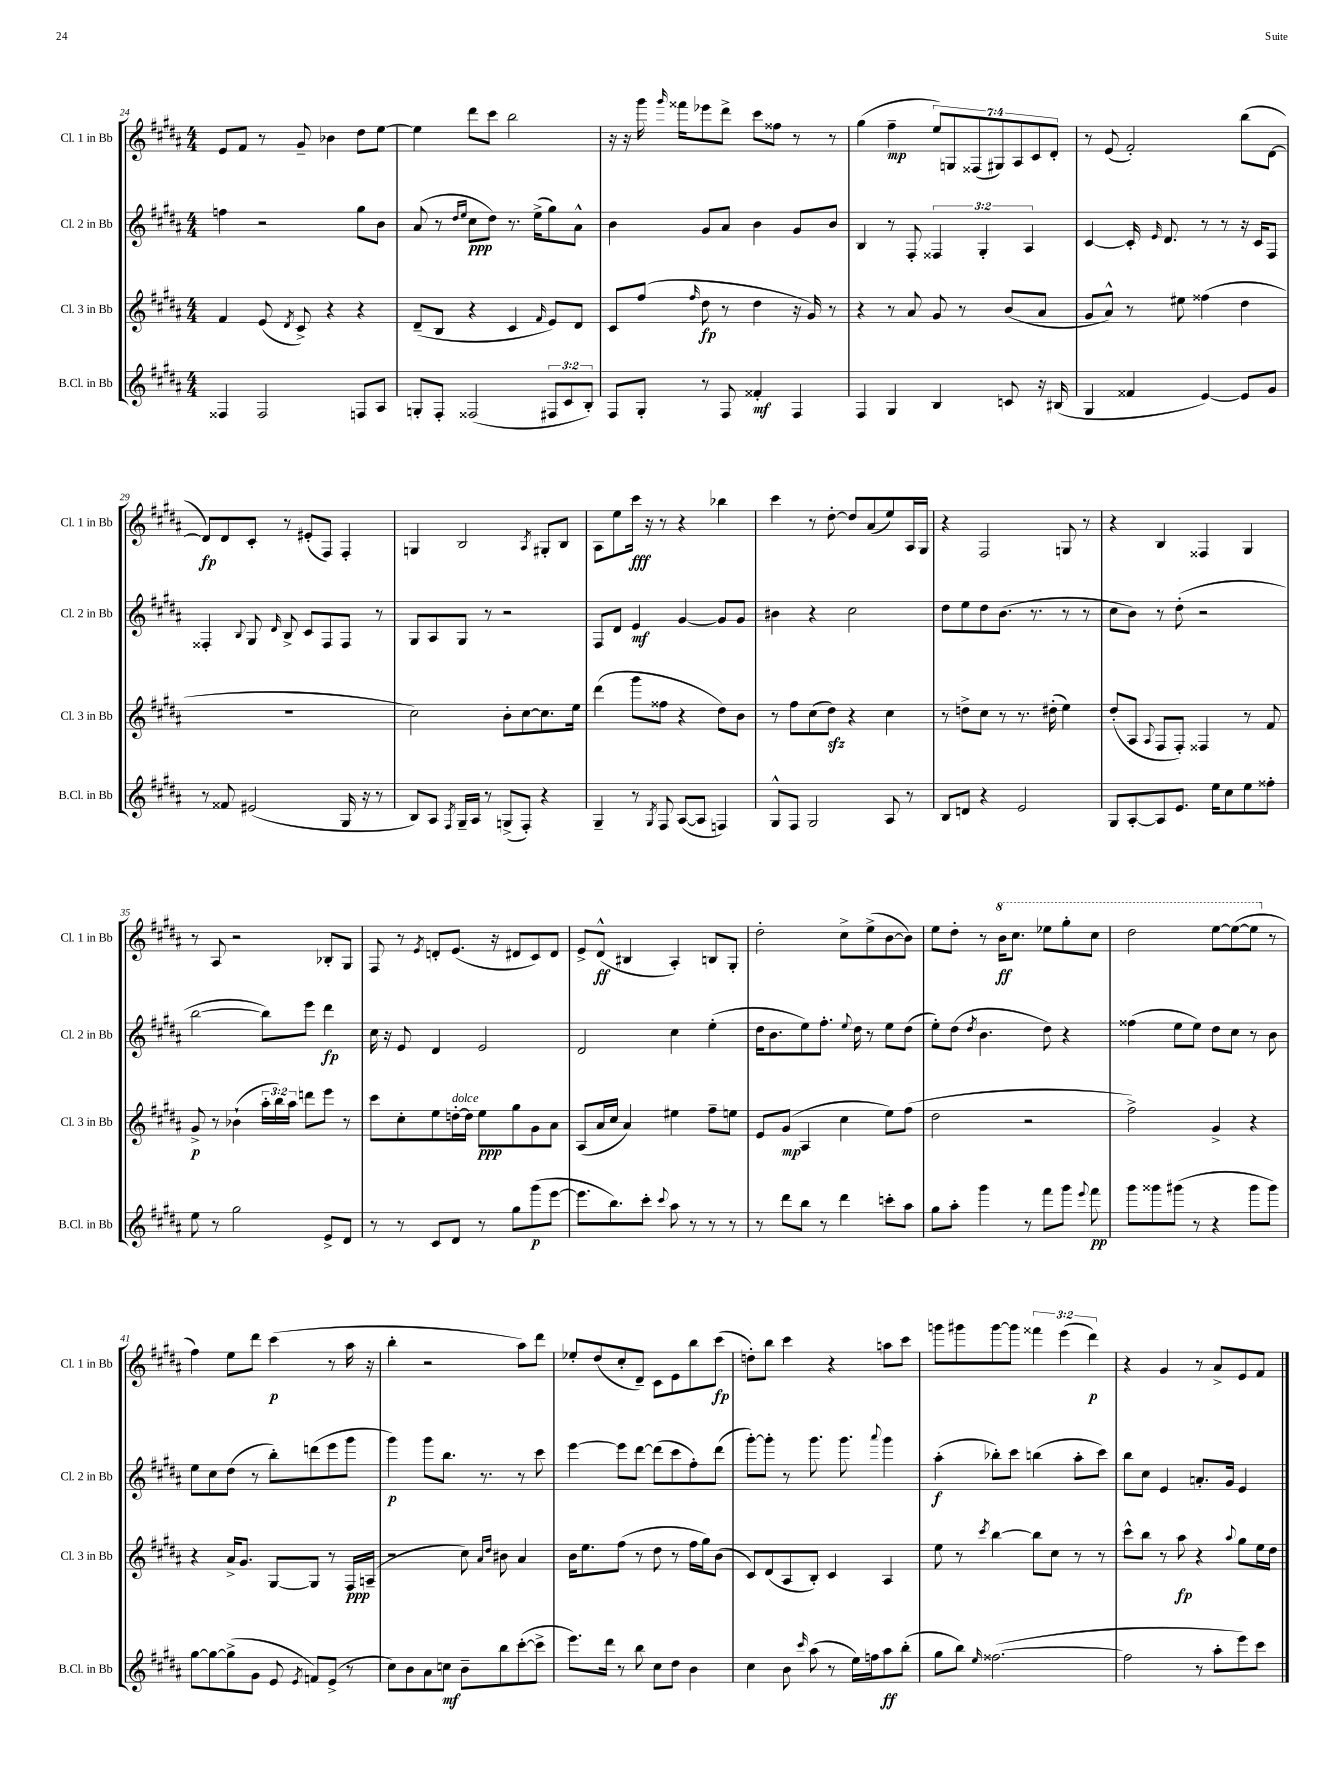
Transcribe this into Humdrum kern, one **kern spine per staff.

**kern	**kern	**kern	**kern
*staff4	*staff3	*staff2	*staff1
*clefG2	*clefG2	*clefG2	*clefG2
*k[f#c#g#d#a#]	*k[f#c#g#d#a#]	*k[f#c#g#d#a#]	*k[f#c#g#d#a#]
*M4/4	*M4/4	*M4/4	*M4/4
4F##	4f#	4ff	8e
.	.	.	8f#
2F##	(8e	2r	8r
.	8qd#	.	.
.	8c#^)	.	8g#~
.	4r	.	4b-
8F	4r	8gg#	8dd#
8A#	.	8b	[8ee
=	=	=	=
8G'	(8d#~	(8a#	4ee]
8F#'	8B	8r	.
.	.	16qqdd#	.
.	.	16qqee	.
(2F##	4r	8cc#	8ddd#
.	.	8dd#)	8ccc#
.	4c#	8.r	2bb
.	.	(16ee^	.
.	16qqf#	.	.
12F#	8e)	8gg#)	.
12c#	.	.	.
.	8d#	8a#^^	.
12B')	.	.	.
=	=	=	=
8F#	8c#	4b	16r
.	.	.	16r
8G#'	(8ff#	.	16ggg#
.	.	.	16qqggg#
.	.	.	16fff##
.	16qqff#	.	.
8r	8dd#	8g#	8eee-
8F#	8r	8a#	8ddd#^
4f##'	4dd#	4b	8ccc#
.	.	.	8ff##
4F#	16r	8g#	8r
.	16g#)	.	.
.	8r	8b	8r
=	=	=	=
4F#	4r	4B	(4gg#
4G#	8r	8r	4ff#~
.	8a#	8F#'	.
4B	8g#	6F##	14ee)
.	.	.	14G
.	8r	.	.
.	.	.	(14F##
.	.	6G#'	.
.	.	.	14G#)
8c	(8b	.	.
.	.	.	14A#
.	.	6A#	.
.	.	.	14c#
16r	8a#	.	.
.	.	.	14d#'
(16B#	.	.	.
=	=	=	=
4G#	8g#	[4c#	8r
.	8a#^^)	.	(8e
4f##	8r	16c#']	2f#')
.	.	16qqe	.
.	.	8.d#	.
.	8ee#	.	.
[4e)	(4ff##	8r	.
.	.	8r	.
8e]	4dd#	16r	(8bb
.	.	16c#	.
8g#	.	8F#	[8d#
=	=	=	=
8r	1r	4F##'	8d#])
8f##	.	.	8d#
.	.	8qqB	.
(2e#	.	8G#	8c#'
.	.	16qqd#	.
.	.	8B^	8r
.	.	8c#	(8e#'
.	.	8F##	8F#)
16G#	.	8F##	4F#'
16r	.	.	.
8r	.	8r	.
=	=	=	=
8B)	2cc#)	8G#	4G
8A#	.	8A#	.
8qF#	.	.	.
16G#~	.	8G#	2B
16A#	.	.	.
8r	.	8r	.
(8G^	8b'	2r	.
8F#')	[8cc#	.	.
.	.	.	8qA#
4r	8.cc#]	.	8G#'
.	.	.	8B
.	16ee	.	.
=	=	=	=
4G#~	(4ddd#	8F#	8A#
.	.	8d#	8ee
8r	8ggg#	4e	16ccc#
.	.	.	16r
8qG#	.	.	.
8F#	8ff##	.	8r
([8A#	4r	[4g#	4r
8A#]	.	.	.
4F)	8dd#)	8g#]	4bb-
.	8b	8g#	.
=	=	=	=
8G#^^	8r	4b#	4ccc#
8F#	8ff#	.	.
2G#	(8cc#	4r	8r
.	8dd#)	.	[8dd#'
.	4r	2cc#	8dd#]
.	.	.	(8a#
8A#	4cc#	.	8ee)
8r	.	.	16A#
.	.	.	16G#
=	=	=	=
8B	8r	8dd#	4r
8d	8dd^	8ee	.
4r	8cc#	8dd#	2F#
.	8r	(8.b	.
2e	8.r	.	.
.	.	8.r	.
.	(16dd#'	.	.
.	4ee)	8r	8G
.	.	8r	8r
=	=	=	=
8G#	(8dd#'	8cc#	4r
[8A#'	8A#	8b)	.
.	8qqA#	.	.
8A#]	8F#	8r	4B
8.e	8F#')	(8dd#'	.
.	4F##	2r	4F##
16ee	.	.	.
8cc#	.	.	.
8ee	8r	.	4G#
8ff##'	8f#	.	.
=	=	=	=
8ee	8g#^	[2bb	8r
8r	8r	.	8A#
2gg#	(4b-`	.	2r
.	24aa#'	8bb])	.
.	24bb)	.	.
.	24aa#	.	.
.	8ddd	8eee	.
8e^	8eee	4ddd#	8B-'
8d#	8r	.	8G#
=	=	=	=
8r	8ccc#	16cc#	8F#
.	.	16r	.
8r	8cc#'	8e	8r
.	.	.	8qe
8c#	8ee	4d#	8d'
8d#	[16dd'	.	(8.e
.	16dd]	.	.
8r	8ee	2e	.
.	.	.	16r
8gg#	8gg#	.	8d#
(8ggg#	8g#	.	8c#)
[8eee	8a#	.	8d#
=	=	=	=
8.eee]	(8A#	2d#	8e^
.	16a#	.	(8d#^^
8.bb)	16cc#	.	.
.	4a#)	.	4B#
8ccc#'	.	.	.
8qqccc#	.	.	.
8aa#	4ee#	4cc#	4A#')
8r	.	.	.
8r	8ff#~	(4ee'	8B
8r	8ee	.	8G#'
=	=	=	=
8r	8e	16dd#	2dd#'
.	.	8.b	.
8ddd#	(8g#	.	.
8bb	4A#	8ee)	.
8r	.	8.ff#'	.
4ddd#	4cc#	.	8cc#^
.	.	8qqee	.
.	.	16dd#	.
.	.	8r	(8ee^
8ccc'	8ee)	8ee	[8b
8aa#	(8ff#	(8dd#	8b])
=	=	=	=
8gg#	2dd#	8ee')	8ee
8aa#'	.	(8dd#	8dd#'
.	.	8qdd#	.
4ggg#	.	4.b	8r
.	.	.	16bb
.	.	.	8.ccc#
8r	2r	.	.
8fff#	.	8dd#)	8eee-
8ggg#	.	4r	8ggg#'
8qqeee	.	.	.
8fff#	.	.	8ccc#
=	=	=	=
8ggg#	2ff#^)	(4ff##	2ddd#
8ggg##	.	.	.
(8ggg#	.	8ee	.
8r	.	8ee)	.
4r	4g#^	8dd#	[8eee
.	.	8cc#	(8eee_
8ggg#	4r	8r	8eee]
8ggg#)	.	8b	8r
=	=	=	=
[8gg#	4r	8ee	4ff#)
8gg#_	.	8cc#	.
(8gg#^]	16a#^	(8dd#	8ee
.	8.g#	.	.
8g#	.	8r	8ddd#
8e	[8G#	8bb')	(4ccc#
8qe	.	.	.
8f)	8G#]	(8ddd	.
(8e^	8r	8eee	8r
8r	16F#	8ggg#	16aa#
.	(16A~	.	16r
=	=	=	=
8cc#)	2r	4ggg#)	4bb'
8b	.	.	.
8a#	.	8ggg#	2r
8cc	.	8.bb	.
8b~	8cc#)	.	.
.	.	8.r	.
.	16qqa#	.	.
.	16qqdd#	.	.
8bb	8b#	.	.
([8ccc#'	4a#	8r	8aa#)
8ccc#^]	.	8ccc#	8ddd#
=	=	=	=
8.eee)	16b	[4eee	8ee-'
.	8.ee	.	.
.	.	.	(8dd#
16ddd#	.	.	.
8r	(8ff#	8eee]	8cc#'
8bb	8r	[8ddd#	8d#~)
8cc#	8dd#	(8ddd#]	8c#
8dd#	8r	8ccc#	8e
4b	16ff#	8ff#')	8bb
.	16gg#)	.	.
.	(8b	(8ddd#	(8ccc#
=	=	=	=
4cc#	8c#)	[8ggg#')	8dd')
.	(8d#	8ggg#']	8bb
8b	8A#	8r	4ccc#
16qqccc#	.	.	.
(8aa#	8B')	8.ggg#	.
8r	4c#	.	4r
.	.	8.ggg#	.
16ee)	.	.	.
16ff	.	.	.
.	.	8qqaaa#	.
8aa#	4A#	4ggg#	8aa
(8bb'	.	.	8ccc#
=	=	=	=
8gg#	8ee	(4aa#'	8ggg
8bb)	8r	.	8ggg#
16qqee	8qccc#	.	.
([2.ff##	[4bb	8bb-')	[8ggg#
.	.	8ccc#	8ggg#]
.	8bb]	(4bb	6fff##
.	8cc#	.	.
.	.	.	(6eee
.	8r	8aa#'	.
.	.	.	6ddd#)
.	8r	8ccc#)	.
=	=	=	=
2ff##]	8ccc#^^	8bb	4r
.	8bb	8cc#	.
.	8r	4e	4g#
.	8aa#	.	.
8r	4r	8.a'	8r
8aa#'	.	.	8a#^
.	.	16g#	.
.	8qqaa#	.	.
8eee)	8gg#	4e	8e
8ccc#	16ee	.	8f#
.	16dd#	.	.
==	==	==	==
*-	*-	*-	*-
